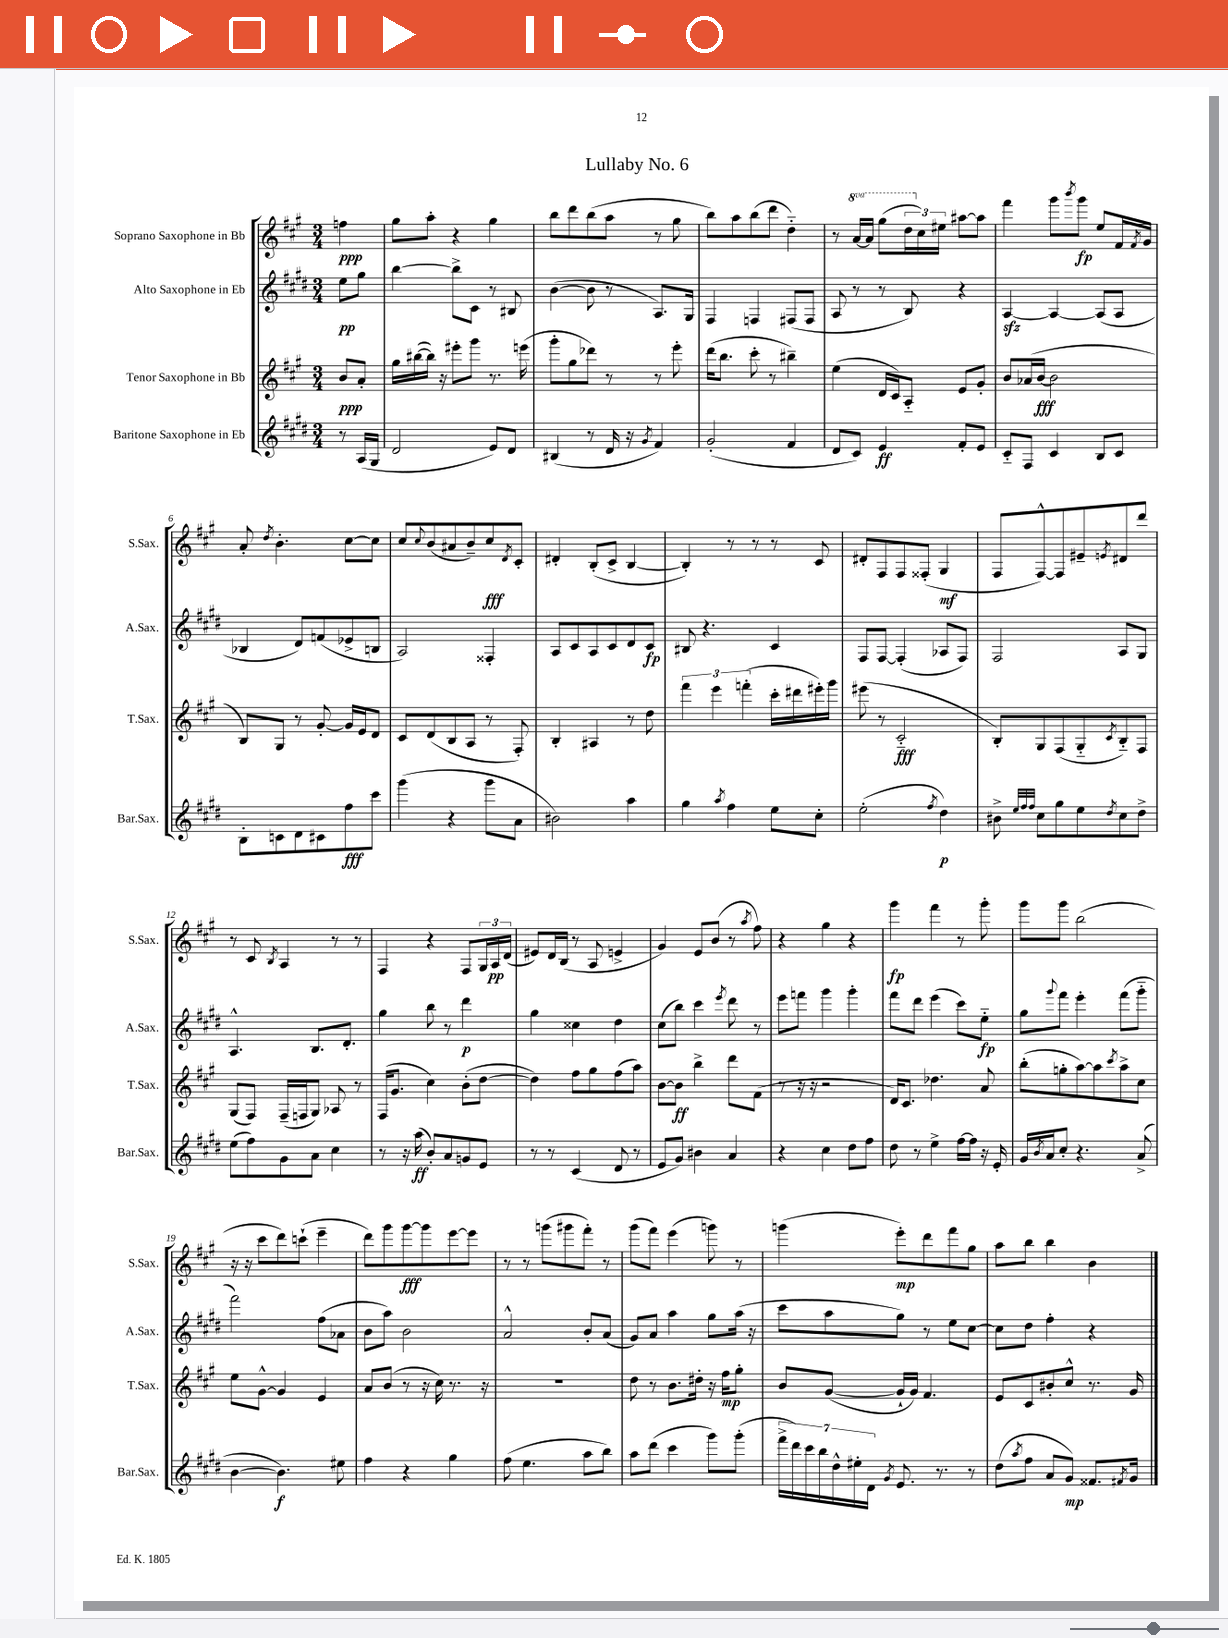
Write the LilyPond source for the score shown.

\header { title = "Lullaby No. 6" }
<<
\new StaffGroup <<
\new Staff = "s0" \with { instrumentName = "Soprano Saxophone in Bb" shortInstrumentName = "S.Sax." } {
    \clef treble \key a \major \numericTimeSignature \time 3/4 \set Staff.ottavationMarkups = #ottavation-simple-ordinals \partial 4
    f''4\ppp |
    gis''8 a''8-. r4 gis''4 |
    b''8 d'''8 b''8( a''8 r8 gis''8 |
    b''8) a''8 b''8( d'''8 d''4-_) |
    r8 \ottava #1 a''16~ a''16 gis'''8( \tuplet 3/2 { d'''16 \ottava #0 cis''16) eis''16 } ais''8~ ais''8 |
    fis'''4 gis'''8 \acciaccatura { b'''8 } gis'''8\fp e''8 fis'16 \acciaccatura { fis'8 } gis'16 |
    a'8-. \acciaccatura { d''8 } b'4.-. cis''8~ cis''8 |
    cis''8 \appoggiatura { cis''8 } b'8( ais'8 b'8--) cis''8\fff \acciaccatura { d'8 } cis'8-. |
    dis'4-. b8-.( cis'8-> b4~ |
    b4-.) r8 r8 r8 cis'8 |
    dis'8-. fis8 fis8 fisis8-.( gis4\mf |
    fis8 fis8~-^) fis8 eis'8-- \acciaccatura { e'8 } dis'8 d'''8 |
    r8 cis'8 \acciaccatura { b8 } a4 r8 r8 |
    fis4 r4 fis8 \tuplet 3/2 { gis16 a16\pp d'16( } |
    eis'8) d'16 b16( r8 a8 e'4-> |
    gis'4) e'8 b'8( r8 \acciaccatura { a''8 } fis''8) |
    r4 gis''4 r4 |
    gis'''4\fp fis'''4 r8 gis'''8-. |
    gis'''8 gis'''8 b''2( |
    r16 r16 cis'''8 d'''8) c'''8-!( e'''4-- |
    d'''8) gis'''8 gis'''8~\fff gis'''8 e'''8~ e'''8 |
    r8 r8 g'''8( gis'''8 fis'''8-.) r8 |
    gis'''8( fis'''8) e'''4( g'''8) r8 |
    g'''4( e'''8-.\mp) d'''8 fis'''8 gis''8 |
    a''8 b''8 b''4 b'4 \bar "|." |
}
\new Staff = "s1" \with { instrumentName = "Alto Saxophone in Eb" shortInstrumentName = "A.Sax." } {
    \clef treble \key e \major \numericTimeSignature \time 3/4 \partial 4
    e''8\pp gis''8 |
    b''4~ b''8-> cis'8 r8 bis8 |
    b'4~( b'8 r8 a8.) gis16 |
    fis4 f4 fis8( fis8 |
    a8 r8 r8 b8) r4 |
    a4~\sfz a4~ a8( a8 |
    bes4 dis'8) f'8( ees'8-> b8 |
    a2) fisis4-. |
    a8 cis'8 a8 cis'8 dis'8 cis'8\fp |
    bis8 r4. cis'4 |
    fis8 fis8~ fis4-.( aes8 fis8) |
    fis2 a8 gis8 |
    a4.-^ b8. dis'8.-. |
    gis''4 b''8 r8 dis'''4\p |
    gis''4 cisis''4 dis''4 |
    cis''8( b''8) cis'''4 \acciaccatura { e'''8 } dis'''8 r8 |
    e'''8 f'''8 gis'''4 gis'''4-. |
    fis'''8 dis'''8 e'''4( cis'''8) e''8-_\fp |
    gis''8 \appoggiatura { gis'''8 } fis'''8 e'''4-. fis'''8( gis'''8-_ |
    fis'''2) fis''8( aes'8 |
    b'8 a''8) b'2 |
    a'2-^ b'8-. a'8( |
    gis'8) a'8 a''4 gis''8 a''16( r16 |
    cis'''8 a''8 gis''8) r8 e''8 cis''8~ |
    cis''8 dis''8 fis''4-. r4 \bar "|." |
}
\new Staff = "s2" \with { instrumentName = "Tenor Saxophone in Bb" shortInstrumentName = "T.Sax." } {
    \clef treble \key a \major \numericTimeSignature \time 3/4 \partial 4
    b'8\ppp a'8-. |
    gis''16 bis''16~( bis''16) r16 eis'''8-. gis'''8 r8. e'''16( |
    gis'''8-. gis''8 des'''8) r8 r8 e'''8-. |
    d'''16( b''8. cis'''8-. r8 bis''4--) |
    e''4( d'16 cis'16) a8-_ e'8 gis'8-. |
    b'8 aes'16( b'16~\fff b'2 |
    b8) gis8 r8 gis'8~-. gis'16 e'16 d'8 |
    cis'8 d'8( b8 a8 r8 fis8-.) |
    b4-. ais4 r8 d''8 |
    \tuplet 3/2 { fis'''4 e'''4 f'''4-.( } cis'''16-. dis'''16 eis'''16-.) gis'''16 |
    eis'''8( r8 cis'2-_\fff |
    b8-.) gis8 fis8( gis8-_ \acciaccatura { cis'8 } b8-_) fis8 |
    gis8( fis8) fis16--( f16 gis8) aes8 r8 |
    fis16( gis'8. cis''4) b'8-.( d''8~ |
    d''4) fis''8 gis''8 fis''8( a''8) |
    b'8~ b'8\ff b''4-> d'''8 fis'8( |
    r8 r16 r16 r2 |
    d'16) cis'8. des''4. a'8 |
    b''8-.( g''8-. a''8~) a''8 \acciaccatura { cis'''8 } a''8-> cis''8 |
    e''8 gis'8~-^ gis'4 e'4 |
    a'8 b'8( r8 r16 cis''16) r8. r16 |
    R2. |
    d''8 r8 b'8. dis''16-. r16 fis''16\mp gis''8-. |
    b'8 gis'8~( gis'16-! gis'16) fis'4. |
    e'8 cis'8 bis'8-. cis''8-^ r8. gis'16 \bar "|." |
}
\new Staff = "s3" \with { instrumentName = "Baritone Saxophone in Eb" shortInstrumentName = "Bar.Sax." } {
    \clef treble \key e \major \numericTimeSignature \time 3/4 \partial 4
    r8 a16( gis16 |
    dis'2 e'8) dis'8 |
    bis4( r8 dis'16 r16 \acciaccatura { gis'8 } fis'4) |
    gis'2-.( fis'4 |
    dis'8 cis'8) e'4\ff fis'8-. e'8 |
    cis'8-_ fis8 cis'4 b8 cis'8 |
    b8-. c'8 dis'8 cis'8 fis''8\fff cis'''8 |
    gis'''4( r4 gis'''8 a'8 |
    bis'2) a''4 |
    gis''4 \acciaccatura { a''8 } fis''4 e''8 cis''8-. |
    e''2-.( \acciaccatura { fis''8 } dis''4\p) |
    bis'8-> \grace { e''32 fis''32 fis''32 } cis''8 gis''8 e''8 \acciaccatura { dis''8 } cis''8 dis''8-> |
    e''8( fis''8) gis'8 a'8 cis''4 |
    r8 r16 a''16\ff( b'8-.) a'8 g'8 e'8 |
    r8 r8 cis'4( dis'8 r8 |
    e'8 gis'8) bis'4 a'4 |
    r4 cis''4 dis''8 fis''8 |
    dis''8 r8 e''4-> fis''16~ fis''16 r16 e'16-. |
    gis'16 \acciaccatura { b'8 } a'16 cis''8-. r4. a'8->( |
    b'4~ b'4.\f) eis''8 |
    fis''4 r4 gis''4 |
    fis''8( e''4. a''8 b''8) |
    a''8 dis'''8( cis'''4 gis'''8) gis'''8-.( |
    \tuplet 7/4 { fis'''16-> dis'''16) cis'''16 b''16 dis''16-^ eis''16-. dis'16 } \acciaccatura { gis'8 } e'8. r8. r8 |
    dis''8( \acciaccatura { a''8 } fis''8 a'8 gis'8\mp) fisis'8. \acciaccatura { fis'8 } gis'16 \bar "|." |
}
>>
>>
